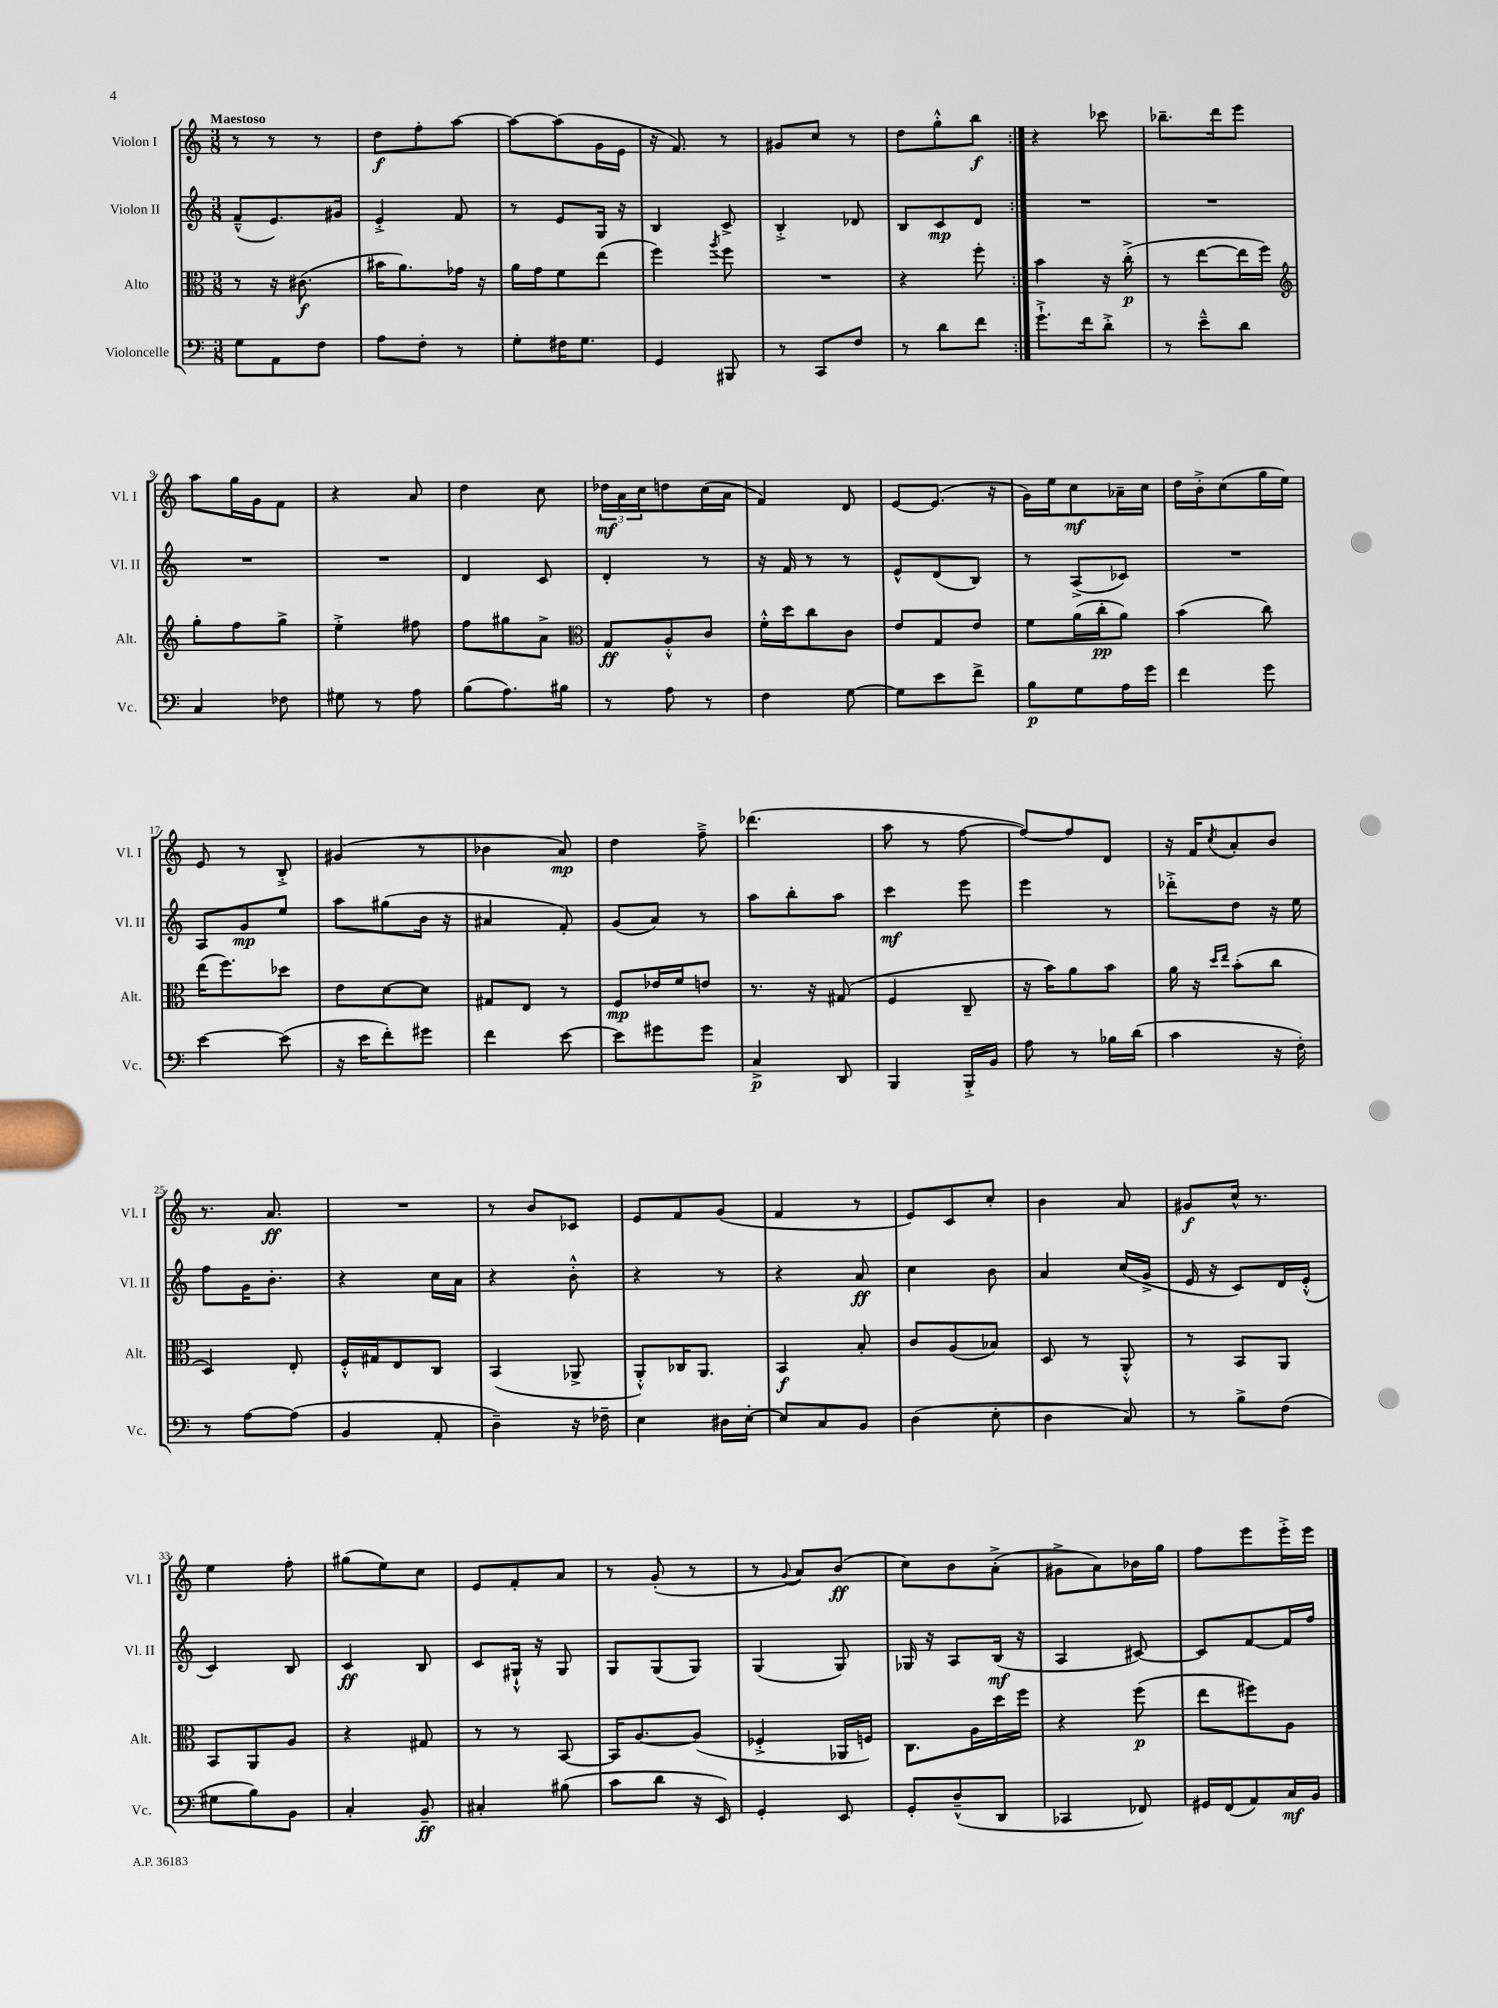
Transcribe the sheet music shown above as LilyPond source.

<<
\new StaffGroup <<
\new Staff = "s0" \with { instrumentName = "Violon I" shortInstrumentName = "Vl. I" } {
    \clef treble \key c \major \numericTimeSignature \time 3/8 \tempo "Maestoso"
    \repeat volta 2 { r8 r8 r8 |
    d''8\f f''8-. a''8~ |
    a''8~ a''8( g'16 e'16 |
    r16 f'8.) r8 |
    gis'8 c''8 r8 |
    d''8 g''8-.-^ b''8\f | }
    r4 ces'''8 |
    bes''8.-- d'''16 e'''8 |
    a''8 g''16 g'16 f'8 |
    r4 a'8 |
    d''4 c''8 |
    \tuplet 3/2 { des''16\mf a'16 c''16 } d''8 c''16( a'16 |
    f'4) d'8 |
    e'8~ e'8.( r16 |
    g'16) e''16 c''8\mf aes'16-- c''16 |
    d''16 b'16-.-> c''8( g''16 e''16) |
    e'8 r8 b8-.-> |
    gis'4( r8 |
    bes'4 a'8\mp) |
    d''4 f''8---> |
    des'''4.( |
    a''8 r8 f''8~ |
    f''8~) f''8 d'8 |
    r16 f'16 \acciaccatura { c''8 } a'8-. b'8 |
    r8. a'8.\ff |
    R4. |
    r8 b'8 ces'8 |
    e'8 f'8 g'8( |
    f'4 r8 |
    e'8) c'8 c''8-. |
    b'4 a'8 |
    gis'8\f c''16-^ r8. |
    e''4 f''8-. |
    gis''8( e''8) c''8 |
    e'8 f'8-. a'8 |
    r8 g'8-.( r8 |
    r8 \appoggiatura { g'8 } a'8) b'8\ff( |
    c''8) b'8 a'8-.->( |
    gis'8-> a'8) bes'16 g''16 |
    f''8 e'''8 e'''16-.-> e'''16 \bar "|." |
}
\new Staff = "s1" \with { instrumentName = "Violon II" shortInstrumentName = "Vl. II" } {
    \clef treble \key c \major \numericTimeSignature \time 3/8
    \repeat volta 2 { f'8---^( e'8.) gis'16 |
    e'4-.-> f'8 |
    r8 e'8 g16 r16 |
    b4 c'8-> |
    b4-.-> des'8 |
    b8 c'8\mp d'8 | }
    R4. |
    R4. |
    R4. |
    R4. |
    d'4 c'8 |
    d'4-. r8 |
    r16 f'16 r8 r8 |
    e'8-^ d'8( b8) |
    r8 a8->( ces'8) |
    R4. |
    a8 g'8\mp e''8 |
    a''8 gis''8( b'16 r16 |
    ais'4 f'8-.) |
    g'8( a'8) r8 |
    a''8 b''8-. a''8 |
    c'''4\mf e'''8 |
    e'''4 r8 |
    des'''8-.-> d''8 r16 e''16 |
    f''8 g'16 b'8.-. |
    r4 c''16 a'16 |
    r4 b'8-.-^ |
    r4 r8 |
    r4 a'8\ff |
    c''4 b'8 |
    a'4 c''16( g'16-> |
    e'16 r16 c'8) d'16 e'16-.-^( |
    c'4) b8 |
    c'4\ff b8 |
    c'8 gis16-!-^ r16 gis8 |
    g8 g8( g8) |
    g4( g8) |
    ges16 r16 a8 b16\mf( r16 |
    a4 cis'8~) |
    cis'8 f'8~ f'16 f''16 \bar "|." |
}
\new Staff = "s2" \with { instrumentName = "Alto" shortInstrumentName = "Alt." } {
    \clef alto \key c \major \numericTimeSignature \time 3/8
    \repeat volta 2 { r8 r16 cis'8.\f( |
    bis'16 a'8.) ges'16 r16 |
    a'16 g'16 f'8 e''8( |
    f''4) \acciaccatura { a''8 } f''8 |
    R4. |
    r4 f''8-. | }
    b'4 r16 c''16-.->\p( |
    r8 e''8~ e''16 f''16) |
    \clef treble g''8-. f''8 g''8-> |
    e''4-.-> fis''8 |
    f''8 gis''8 a'8-> |
    \clef alto g8\ff a8-.-^ c'8 |
    f'16-.-^ d''16 c''8 c'8 |
    e'8 g8 e'8 |
    f'8 a'16( c''16-.\pp a'8) |
    b'4( c''8) |
    e''16( f''8.) des''8 |
    e'8 d'8~ d'8 |
    gis8 e8 r8 |
    f8\mp ees'16 f'16 e'8 |
    r8. r16 gis8( |
    f4 c8-- |
    r16 b'16) a'8 b'8 |
    a'16 r16 \grace { d''16 e''16 } b'8-.( c''8 |
    d4) e8-. |
    f16-.-^ gis16 e8 c8 |
    b,4( aes,8-> |
    a,8-.-^) ces16 a,8. |
    b,4\f b8-. |
    c'8 a8( bes8) |
    d8 r8 a,8-.-^ |
    r8 b,8 a,8 |
    b,8 a,8 a8 |
    r4 gis8 |
    r8 r8 b,8~ |
    b,16 a8.~ a8( |
    fes4-.-> aes,16 f16) |
    c8. a16 d''16 f''16 |
    r4 f''8\p( |
    e''8 fis''8) a8 \bar "|." |
}
\new Staff = "s3" \with { instrumentName = "Violoncelle" shortInstrumentName = "Vc." } {
    \clef bass \key c \major \numericTimeSignature \time 3/8
    \repeat volta 2 { g8 a,8 f8 |
    a8 f8-. r8 |
    g8-. fis16 g8. |
    g,4 bis,,8 |
    r8 c,8 f8 |
    r8 d'8 f'8 | }
    g'8.-!-> f'16 d'8-.-> |
    r8 e'8---^ d'8 |
    c4 fes8 |
    gis8 r8 a8 |
    b8( a8.) bis16 |
    r8 a8 r8 |
    f4 g8~ |
    g8 e'8 f'8-> |
    b8\p g8 a16 g'16 |
    f'4 g'8 |
    e'4~ e'8( |
    r16 e'16 f'8-.) gis'8 |
    f'4 e'8~ |
    e'8 gis'8 gis'8 |
    c4->\p d,8 |
    b,,4 b,,16-.-> b,16 |
    a8 r8 bes16 d'16( |
    c'4 r16 f16-.) |
    r8 a8~ a8( |
    b,4 a,8-. |
    d4--) r16 fes16-- |
    e4 dis16 e16~-. |
    e8 c8 b,8 |
    d4( e8-. |
    d4 c8) |
    r8 b8-> f8( |
    gis8 b8) b,8 |
    c4-. b,8--\ff |
    cis4-. bis8( |
    c'8 d'8 r16 e,16) |
    g,4-. e,8 |
    g,8-. d8---^( d,8 |
    ces,4 fes,8) |
    gis,16 f,16( a,8) c16\mf b,16 \bar "|." |
}
>>
>>
